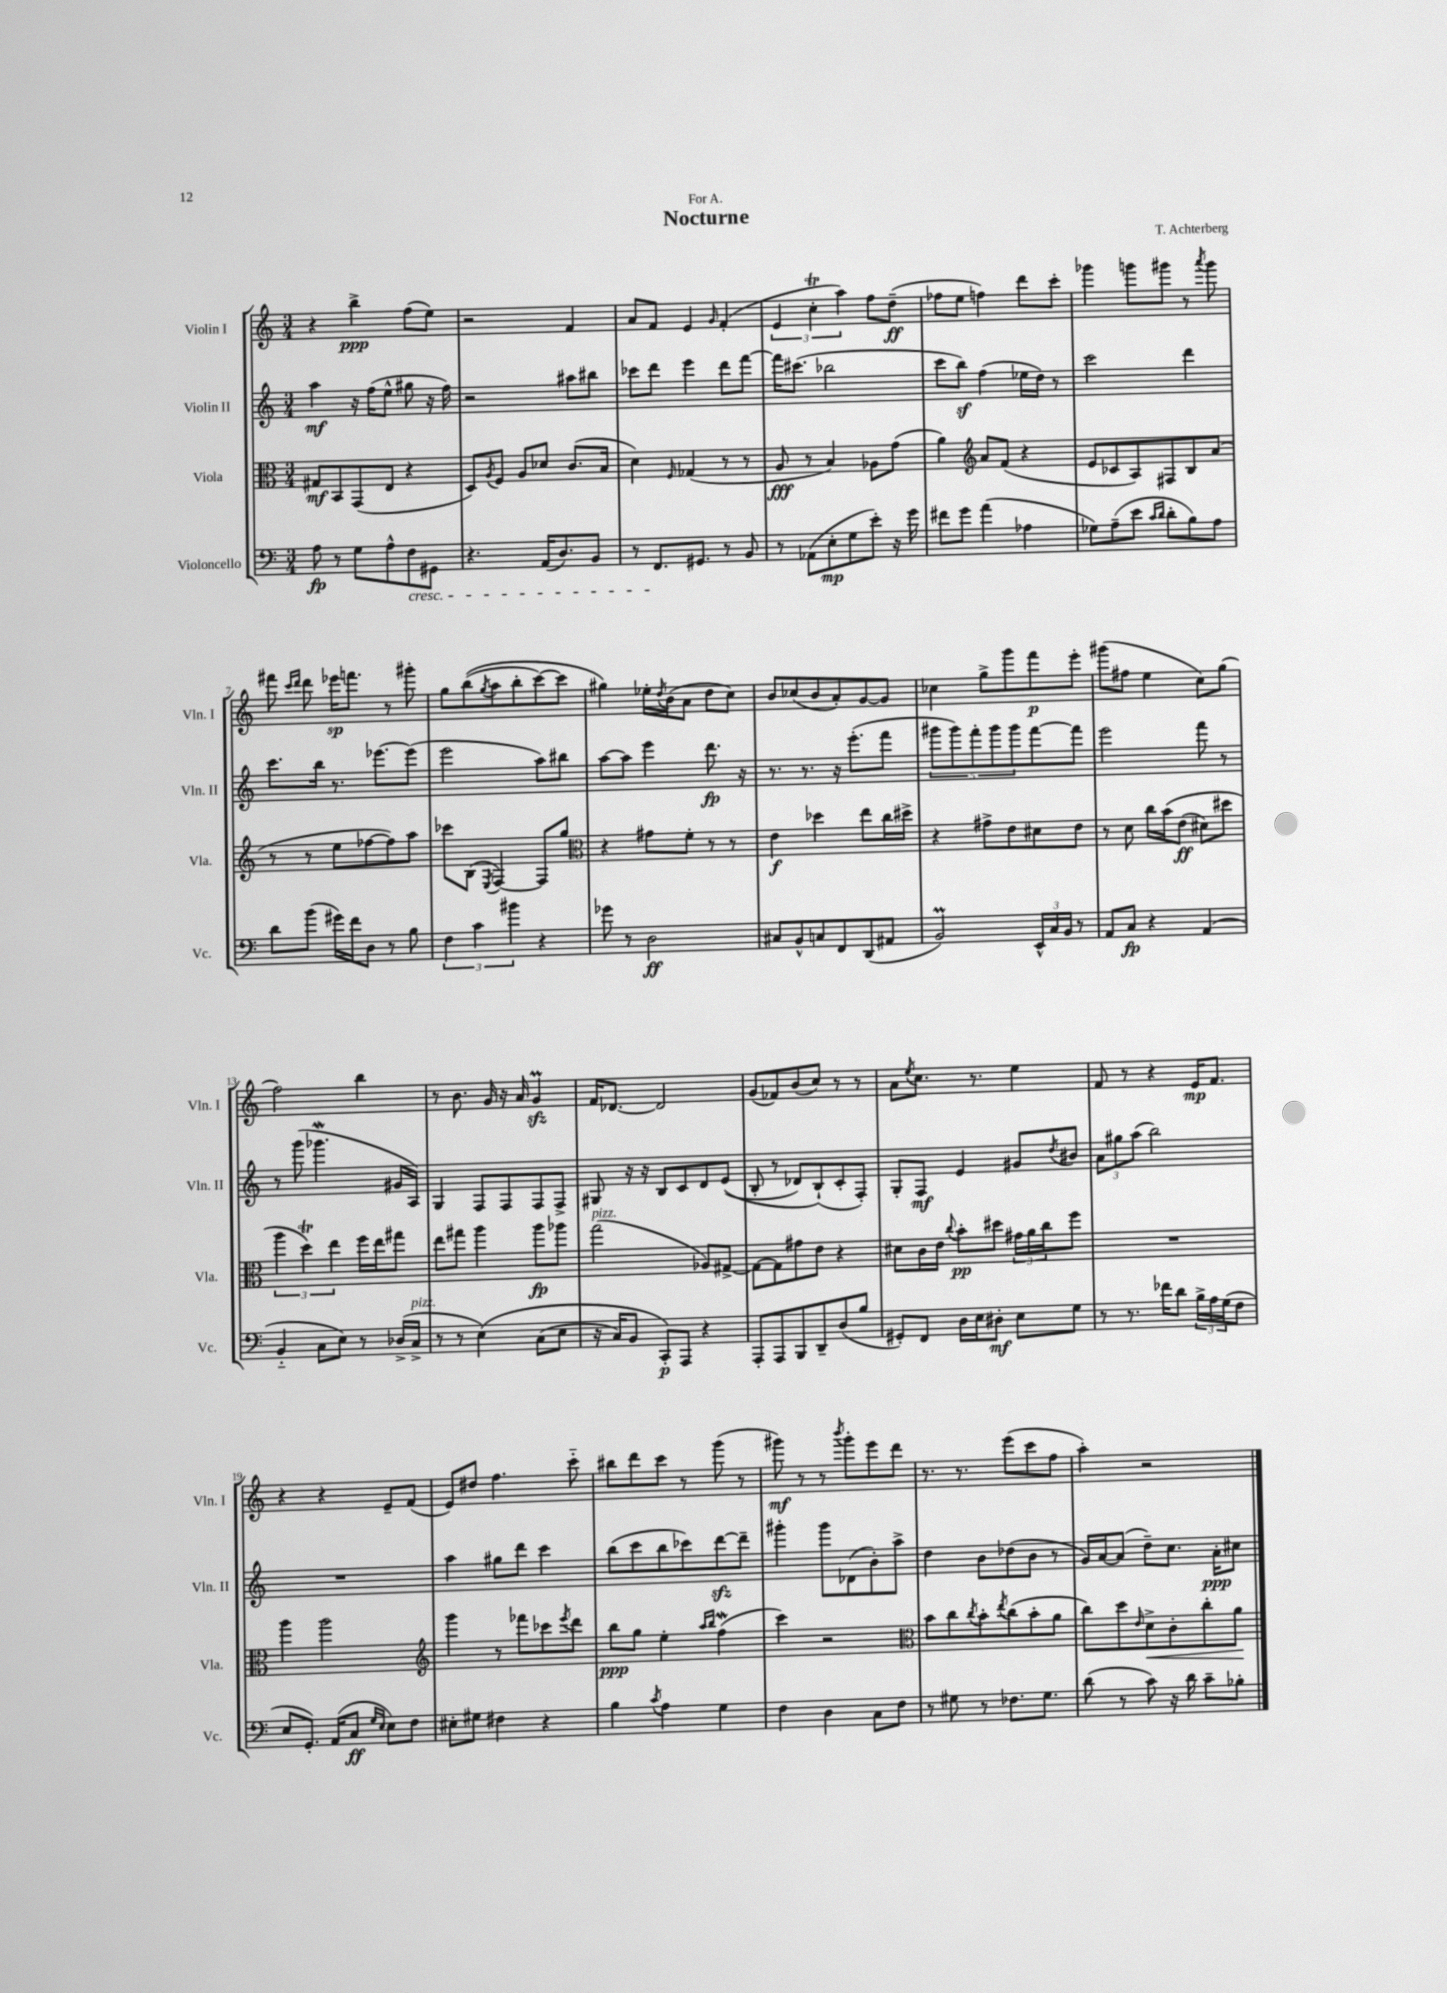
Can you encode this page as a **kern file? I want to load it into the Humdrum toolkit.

**kern	**kern	**kern	**kern
*staff4	*staff3	*staff2	*staff1
*clefF4	*clefC3	*clefG2	*clefG2
*k[]	*k[]	*k[]	*k[]
*M3/4	*M3/4	*M3/4	*M3/4
8A	8G#	4aa	4r
8r	8BB	.	.
8G	(8GG	16r	4bb^
.	.	(16ff	.
8A^^	8E	8ee^^	.
8F	4r	8gg#	(8ff
8GG#	.	16r	8ee)
.	.	16ff)	.
=	=	=	=
4.r	8D)	2r	2r
.	8qA	.	.
.	8F	.	.
.	8A	.	.
(16AA	8d-	.	.
8.D)	.	.	.
.	(8.c	8aa#	4f
8BB	.	8bb#	.
.	16B	.	.
=	=	=	=
8r	4d)	8ccc-	8a
8.FF	.	8ddd	8f
.	16qqF	.	.
.	(4G-	4eee	4e
8.GG#	.	.	.
.	.	.	16qqg
8r	8r	8ddd	(4f'
8BB	8r	[8fff	.
=	=	=	=
8r	8A	16fff]	6e
.	.	(8.ccc#	.
(8AA-	8r	.	.
.	.	.	6cc'
8E'	4B)	2bb-	.
.	.	.	6aa)
8G	.	.	.
8e')	8A-	.	8ff
16r	(8g	.	(8dd~
16g	.	.	.
=	=	=	=
8f#	4a)	8ccc	8ff-
8g	.	8bb)	8ee
*	*clefG2	*	*
(4a	8a	(4ff	4ff)
.	(8f	.	.
4A-	4r	16ee-	8ddd
.	.	16dd)	.
.	.	8r	8ccc'
=	=	=	=
8G-)	8e	2ccc	4ggg-
(8A~	8c-	.	.
8e	8A)	.	8ggg
16qqc	.	.	.
16qqd	.	.	.
8d'	8F#	.	8ggg#
8B)	8B	4ddd	8r
.	.	.	8qaaa
8A	(8a	.	8ggg#
=	=	=	=
8d	8r	8.ccc	8fff#
.	.	.	16qqccc
.	.	.	16qqddd
(8b	8r	.	8ddd
.	.	16bb	.
16g#)	8ee	8.r	16eee-
16f	.	.	8.fff
8D	[8ff-	.	.
.	.	[8.eee-	.
8r	8ff-])	.	8r
8B	8aa	(8eee-]	8ggg#'
=	=	=	=
6F	8ccc-	2eee	8gg
.	(8B	.	&((8bb
6c	.	.	.
.	8qE	.	8qgg
.	[4F)	.	8aa
6b#	.	.	.
.	.	.	8bb'
4r	8F]	8aa)	[8ccc)
.	8gg	8bb#	8ccc]
=	=	=	=
*	*clefC3	*	*
8g-	4r	[8aa	4gg#&)
8r	.	8aa]	.
2D	8g#	4eee	16ee-'
.	.	.	8qdd
.	.	.	(16b
.	8f'	.	8a
.	8r	8.ddd	8dd
.	8r	.	8cc)
.	.	16r	.
=	=	=	=
8C#	4e	8.r	8b
8BB^^	.	.	(8cc-
.	.	8.r	.
8C	4dd-	.	8b
8FF	.	16r	8a')
.	.	(8.eee'	.
(8DD	8ee	.	[8g
8AA#	16cc	8fff	8g]
.	16dd#^	.	.
=	=	=	=
2BB)	4r	10ggg#	4cc-
.	.	10ggg#)	.
.	.	10fff'	.
.	8g#^	.	8gg^
.	.	10ggg#	.
.	8e	.	8ggg
.	.	10ggg#	.
24EE^^	8d#	[8fff	8fff
24C	.	.	.
24BB	.	.	.
8r	8e	8fff]	8eee'
=	=	=	=
8AA	8r	2eee	(8ggg#
8C	8d	.	8ff#
4r	16cc	.	4ee
.	&(16b	.	.
.	(8e	.	.
(4AA	8d#)	8fff	8cc)
.	8dd#	8r	(8gg
=	=	=	=
4BB'~	6aa	8r	2ff)
.	.	(8ggg	.
.	6dd&)	.	.
8C	.	4.ggg-	.
.	6ee	.	.
8E)	.	.	.
8r	16ff	.	4bb
.	16ee	.	.
(16D-^	8gg#	16g#	.
16C^	.	16A)	.
=	=	=	=
8r	8ee	4G	8r
8r	8gg#	.	8.b
&(4E)	4aa	8F	.
.	.	.	16g
.	.	8F	16r
.	.	.	16a
(8C	8aa	8F	4g
8E	8aa-	8F^	.
=	=	=	=
16r	(2gg	8G#	16f
16C)	.	.	[8.d-
8BB	.	16r	.
.	.	16r	.
8CC'&)	.	8B	2d-]
8AAA	.	8c	.
4r	8A-)	8d	.
.	[8G#^	&((8e	.
=	=	=	=
8AAA'	8G#_	8B'	(8g
8AAA	8G#]	8r	8f-)
8BBB	8g#	8d-)	(8b
8DD~	8e	(8B`&)	8cc)
(8D	4r	8c'	8r
8B	.	8F')	8r
=	=	=	=
8GG#')	8d#	8G'	8a
.	.	.	8qee
8FF	16c	8F	8.cc
.	16e	.	.
.	8qqcc	.	.
16D	8b'	4e	.
16E	.	.	8.r
8D#'	8dd#	.	.
8E	24g#	8g#	4ee
.	24a	.	.
.	24cc	.	.
.	.	8qdd	.
8G	8ff	8b#	.
=	=	=	=
8r	2.r	12a	8f
.	.	12gg#	.
8.r	.	.	8r
.	.	(12aa	.
.	.	2bb)	4r
16f-	.	.	.
8d	.	.	.
24B^	.	.	16e
24A	.	.	.
.	.	.	8.f
(24G	.	.	.
8F	.	.	.
=	=	=	=
8E	4aa	2.r	4r
8.GG')	.	.	.
.	2aa	.	4r
(16AA	.	.	.
8C	.	.	.
16qqG	.	.	.
16qqE	.	.	.
8E)	.	.	8e~
8F	.	.	(8f
=	=	=	=
*	*clefG2	*	*
8E#'	4ggg	4aa	8e)
8G#	.	.	8dd#
4F#	8r	8gg#	4.ff
.	8fff-	8ddd	.
4r	8ccc-	4ccc	.
.	8qeee	.	.
.	8ddd	.	8ccc'~
=	=	=	=
4B	8bb	(8bb	8bb#
.	8gg	8ccc	8ddd
8qc	.	.	.
4A	4ee'	8bb	8ccc
.	.	8ccc-)	8r
.	16qqaa	.	.
.	16qqbb	.	.
4G	(4ff	[8ddd	(8ggg
.	.	8ddd~]	8r
=	=	=	=
4F	4ccc)	4ggg#'	8ggg#)
.	.	.	8r
4D	2r	8ggg#	8r
.	.	.	8qbbb
.	.	(8d-	8ggg#'
8C	.	8b')	8eee
8F	.	8aa^	8ddd
=	=	=	=
*	*clefC3	*	*
8r	8b	4dd	8.r
8G#	8cc	.	.
.	.	.	8.r
.	8qcc	.	.
8r	8b'	8b	.
.	8qee	.	.
8.F-	(8cc	(8dd-	(8eee
.	8b'	8b	8ccc
8.G#	.	.	.
.	8a	8r	8ff
=	=	=	=
(8d	8cc)	16g)	4aa')
.	.	[16a	.
8r	8dd	(8a]	.
.	16qqe	.	.
8c)	8d^	8dd~)	2r
16r	8c'	8.cc	.
16d	.	.	.
8c~	8cc'	.	.
.	.	16a'	.
8B-'	8a	8cc#	.
==	==	==	==
*-	*-	*-	*-
